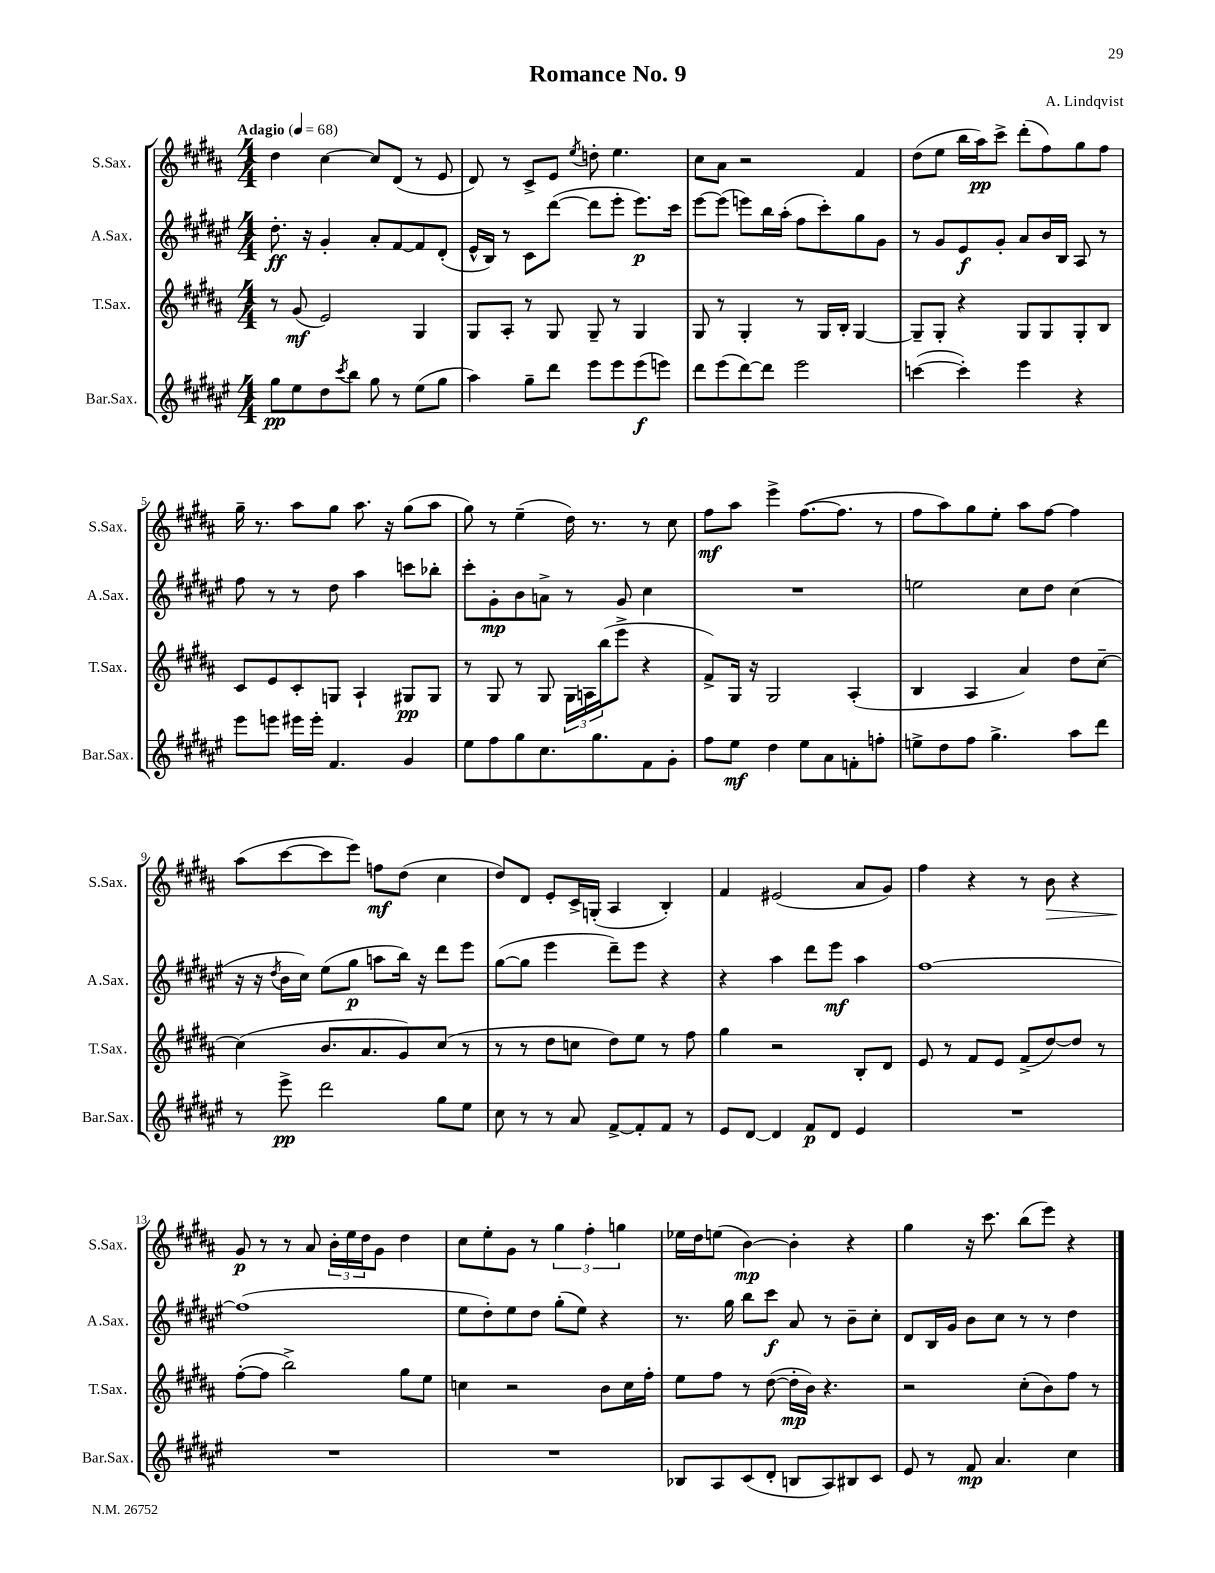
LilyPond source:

\header { title = "Romance No. 9" composer = "A. Lindqvist" }
<<
\new StaffGroup <<
\new Staff = "s0" \with { instrumentName = "S.Sax." shortInstrumentName = "S.Sax." } {
    \clef treble \key b \major \numericTimeSignature \time 4/4 \tempo "Adagio" 4 = 68
    dis''4 cis''4~ cis''8 dis'8( r8 e'8 |
    dis'8) r8 cis'8-> e'8 \acciaccatura { e''8 } d''8-. e''4. |
    cis''8 ais'8 r2 fis'4 |
    dis''8( e''8 b''16 ais''16\pp) cis'''8-> dis'''8-.( fis''8) gis''8 fis''8 |
    gis''16-- r8. ais''8 gis''8 ais''8. r16 gis''8( ais''8 |
    gis''8) r8 e''4--( dis''16) r8. r8 cis''8 |
    fis''8\mf ais''8 e'''4-> fis''8.~( fis''8. r8 |
    fis''8 ais''8) gis''8 e''8-. ais''8 fis''8~ fis''4 |
    ais''8( cis'''8~ cis'''8 e'''8) f''8\mf dis''8( cis''4 |
    dis''8) dis'8 e'8-. cis'16-> g16-.( ais4 b4-.) |
    fis'4 eis'2( ais'8 gis'8) |
    fis''4 r4 r8 b'8\> r4 |
    gis'8\p\! r8 r8 ais'8 \tuplet 3/2 { b'16-. e''16 dis''16 } gis'8 dis''4 |
    cis''8 e''8-. gis'8 r8 \tuplet 3/2 { gis''4 fis''4-. g''4 } |
    ees''16 dis''16 e''8( b'4~\mp) b'4-. r4 |
    gis''4 r16 cis'''8. b''8( e'''8) r4 \bar "|." |
}
\new Staff = "s1" \with { instrumentName = "A.Sax." shortInstrumentName = "A.Sax." } {
    \clef treble \key fis \major \numericTimeSignature \time 4/4
    dis''8.-.\ff r16 gis'4-. ais'8-. fis'8~ fis'8 dis'8-.( |
    eis'16-^ b16) r8 cis'8 dis'''8~( dis'''8 eis'''8-. eis'''8.\p) cis'''16 |
    eis'''8~ eis'''8( e'''8) b''16 ais''16-.( fis''8 cis'''8-.) gis''8 gis'8 |
    r8 gis'8 eis'8\f gis'8-. ais'8 b'16 b16 ais8 r8 |
    fis''8 r8 r8 dis''8 ais''4 c'''8 bes''8-. |
    cis'''8-. gis'8-.\mp b'8 a'8-> r8 gis'8 cis''4 |
    R1 |
    e''2 cis''8 dis''8 cis''4( |
    r16 r16 \acciaccatura { dis''8 } b'16 cis''16) eis''8( gis''8\p a''8 b''16) r16 dis'''8 eis'''8 |
    gis''8~( gis''8 eis'''4 dis'''8--) eis'''8 r4 |
    r4 ais''4 dis'''8 eis'''8\mf ais''4 |
    fis''1~ |
    fis''1( |
    eis''8 dis''8-.) eis''8 dis''8 gis''8-.( eis''8) r4 |
    r8. gis''16 b''8 cis'''8\f ais'8 r8 b'8-- cis''8-. |
    dis'8 b16 gis'16 b'8 cis''8 r8 r8 dis''4 \bar "|." |
}
\new Staff = "s2" \with { instrumentName = "T.Sax." shortInstrumentName = "T.Sax." } {
    \clef treble \key b \major \numericTimeSignature \time 4/4
    r8 gis'8\mf( e'2) gis4 |
    gis8 ais8-. r8 gis8 gis8-- r8 gis4 |
    gis8 r8 gis4-. r8 gis16 b16-. gis4~ |
    gis8-- gis8-. r4 gis8 gis8 gis8-. b8 |
    cis'8 e'8 cis'8-. g8 ais4-! gis8\pp gis8 |
    r8 gis8 r8 gis8 \tuplet 3/2 { gis16 a16 b''16( } e'''8-> r4 |
    fis'8->) gis16 r16 gis2 ais4-.( |
    b4 ais4 ais'4) dis''8 cis''8~-- |
    cis''4( b'8. ais'8. gis'8) cis''8( r8 |
    r8 r8 dis''8 c''8 dis''8) e''8 r8 fis''8 |
    gis''4 r2 b8-. dis'8 |
    e'8 r8 fis'8 e'8 fis'8->( dis''8~) dis''8 r8 |
    fis''8~-.( fis''8 b''2->) gis''8 e''8 |
    c''4 r2 b'8 c''16 fis''16-. |
    e''8 fis''8 r8 dis''8~( dis''16-.\mp b'16) r4. |
    r2 cis''8-.( b'8) fis''8 r8 \bar "|." |
}
\new Staff = "s3" \with { instrumentName = "Bar.Sax." shortInstrumentName = "Bar.Sax." } {
    \clef treble \key fis \major \numericTimeSignature \time 4/4
    gis''8\pp eis''8 dis''8 \acciaccatura { cis'''8 } b''8 gis''8 r8 eis''8( gis''8 |
    ais''4) gis''8-- dis'''8 eis'''8 eis'''8 eis'''8\f( e'''8) |
    dis'''8 eis'''8( dis'''8~) dis'''8 eis'''2 |
    c'''4~( c'''4-.) eis'''4 r4 |
    eis'''8 e'''8 eis'''16 eis'''16-. fis'4. gis'4 |
    eis''8 fis''8 gis''8 cis''8. gis''8. fis'8 gis'8-. |
    fis''8 eis''8\mf dis''4 eis''8 ais'8 f'8-. f''8-. |
    e''8-> dis''8 fis''8 gis''4.-> ais''8 dis'''8 |
    r8 eis'''8->\pp dis'''2 gis''8 eis''8 |
    cis''8 r8 r8 ais'8 fis'8~-> fis'8-. fis'8 r8 |
    eis'8 dis'8~ dis'4 fis'8\p dis'8 eis'4 |
    R1 |
    R1 |
    R1 |
    bes8 ais8 cis'8( dis'8-. b8 ais8) bis8 cis'8 |
    eis'8 r8 fis'8\mp ais'4. cis''4 \bar "|." |
}
>>
>>
